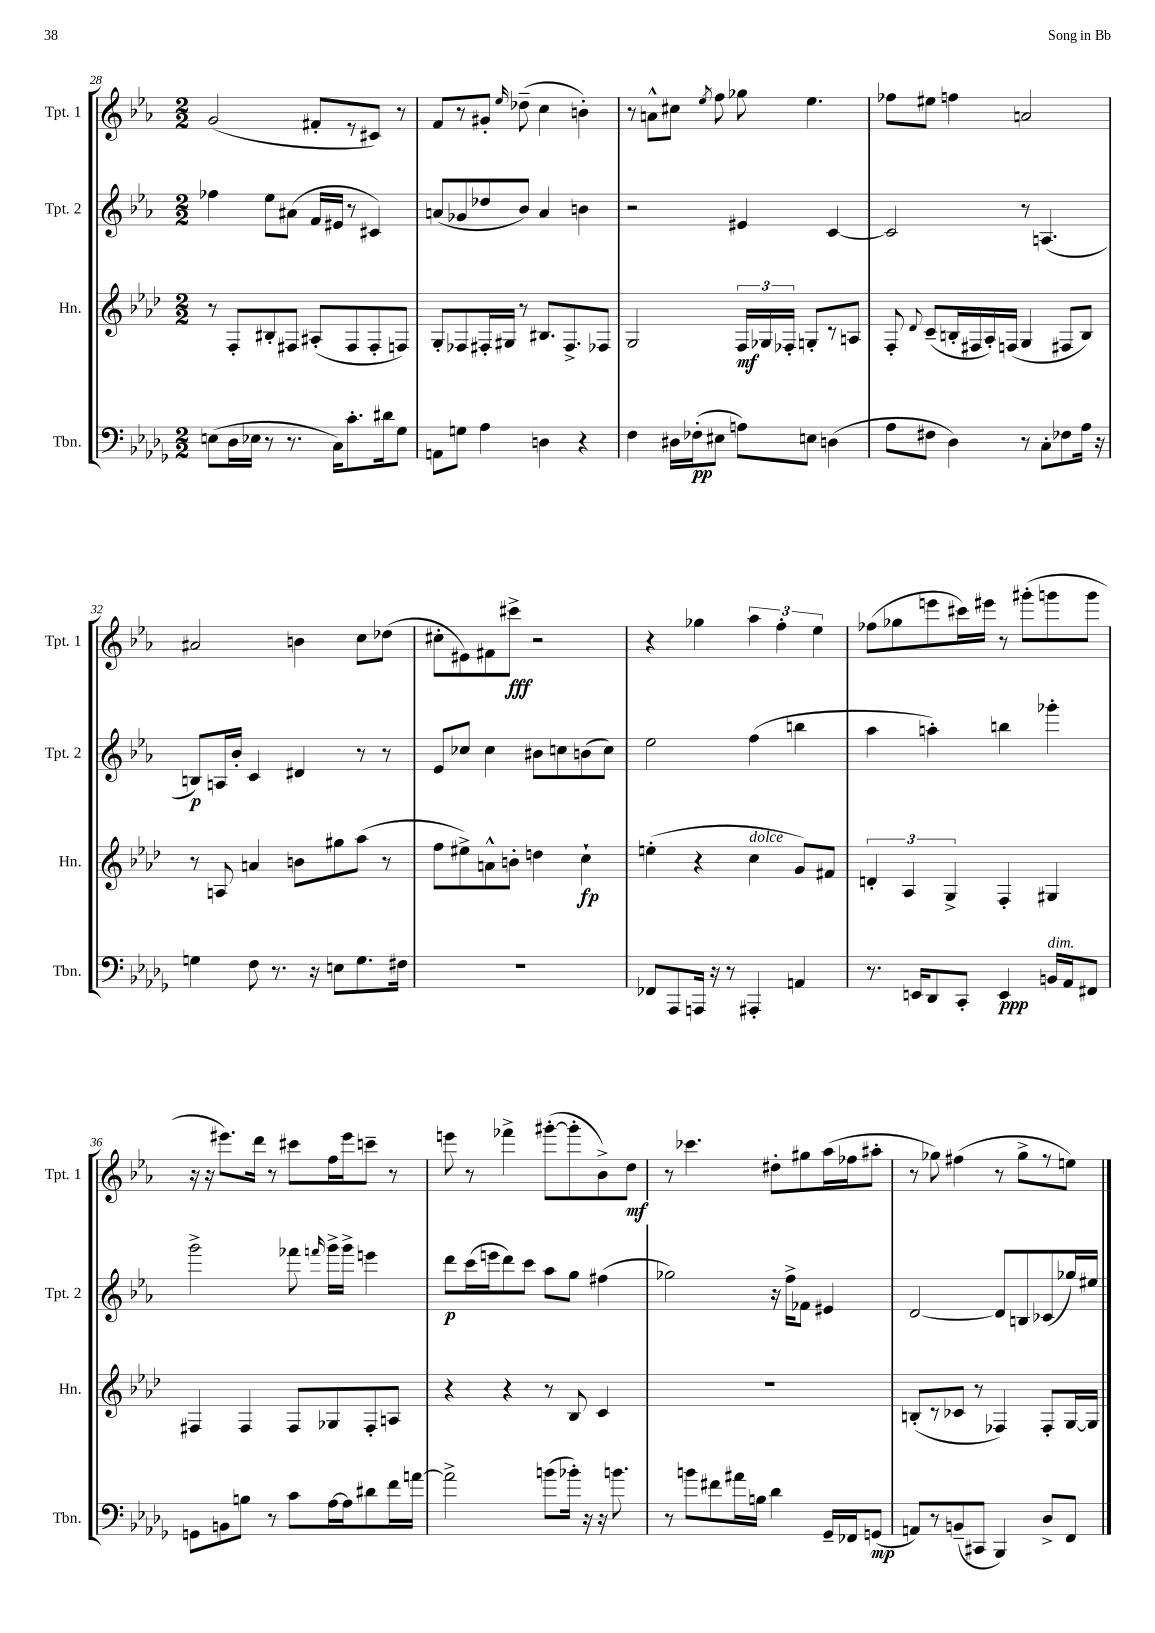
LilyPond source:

<<
\new StaffGroup <<
\new Staff = "s0" \with { instrumentName = "Tpt. 1" shortInstrumentName = "Tpt. 1" } {
    \clef treble \key ees \major \numericTimeSignature \time 2/2
    \autoBeamOff g'2( fis'8[-. r8 cis'8]) r8 |
    f'8[ r8 gis'8]-. \grace { ees''16 } des''8--( c''4 b'4-.) |
    r8 a'8[-^ cis''8] \acciaccatura { ees''8 } f''8 ges''8 ees''4. |
    fes''8[ eis''8] f''4 a'2 |
    ais'2 b'4 c''8[ des''8]( |
    cis''8[-. eis'8) fis'8 cis'''8]->\fff r2 |
    r4 ges''4 \tuplet 3/2 { aes''4 f''4-. ees''4 } |
    fes''8[( ges''8 e'''8 cis'''16) eis'''16] r8 gis'''8[-.( g'''8 g'''8] |
    r16 r16 eis'''8.[) d'''16] r8 cis'''8[ f''16 eis'''16 c'''8]-- r8 |
    e'''8 r8 fes'''4-> gis'''8[~-.( gis'''8-. bes'8->) d''8]\mf |
    r8 ces'''4. dis''8[-. gis''8 aes''16( fes''16 ais''8]-. |
    r8 ges''8) fis''4( r8 ges''8[-> r8 e''8]) \bar "|." |
}
\new Staff = "s1" \with { instrumentName = "Tpt. 2" shortInstrumentName = "Tpt. 2" } {
    \clef treble \key ees \major \numericTimeSignature \time 2/2
    \autoBeamOff fes''4 ees''8[ ais'8]( f'16[ eis'16] r8 cis'4) |
    a'8[( ges'8 des''8 bes'8]) a'4 b'4 |
    r2 eis'4 c'4~ |
    c'2 r8 a4.( |
    b8[\p) a16 bes'16]-. c'4 dis'4 r8 r8 |
    ees'8[ ces''8] ces''4 bis'8[ c''8 b'8( c''8]) |
    ees''2 f''4( b''4 |
    aes''4 a''4-.) b''4 ges'''4-. |
    g'''2-> fes'''8 \grace { f'''16 } g'''16[-> g'''16]-> e'''4 |
    d'''8[\p c'''16( e'''16 d'''8) c'''8] aes''8[ g''8] fis''4( |
    ges''2) r16 f''16[-> fes'8] eis'4 |
    d'2~ d'8[ b8 ces'8( ges''16) eis''16] \bar "|." |
}
\new Staff = "s2" \with { instrumentName = "Hn." shortInstrumentName = "Hn." } {
    \clef treble \key aes \major \numericTimeSignature \time 2/2
    \autoBeamOff r8 f8[-. bis8-. fis8] ais8[-.( fis8 fis8-. f8]) |
    g8[-. fes8 fis16-. gis16] r8 bis8.[ fis8.-> fes8] |
    g2 \tuplet 3/2 { f16[\mf ges16 fes16]-. } g8[-. r8 a8] |
    f8-. \appoggiatura { des'8 } c'8[--( b16-. fis16 aes16-.) f16]( g4 fis8[ b8]) |
    r8 a8 a'4 b'8[ gis''8 aes''8]( r8 |
    f''8[ eis''8->) a'8-^ b'8]-. d''4 c''4-!\fp |
    e''4-.( r4 c''4^\markup { \italic "dolce" } g'8[) fis'8] |
    \tuplet 3/2 { d'4-. aes4 g4-> } f4-. gis4 |
    fis4 fis4 fis8[ ges8 fis8-. a8] |
    r4 r4 r8 bes8 c'4 |
    R1 |
    b8[-.( r8 ces'8] r8 fes4) fes8[-. g16~ g16] \bar "|." |
}
\new Staff = "s3" \with { instrumentName = "Tbn." shortInstrumentName = "Tbn." } {
    \clef bass \key des \major \numericTimeSignature \time 2/2
    \autoBeamOff e8[( des16 ees16] r8 r8. c16[) c'8.-. dis'16 ges8] |
    a,8[ g8] aes4 d4 r4 |
    f4 dis16[ fes16-.\pp( eis8] a8[) e8] d4( |
    aes8[ fis8] des4) r8 c8[-. fes8 aes16] r16 |
    g4 f8 r8. r16 e8[ g8. fis16] |
    R1 |
    fes,8[ aes,,8 a,,16] r16 r8 ais,,4-. a,4 |
    r8. e,16[ des,8 c,8]-. e,4\ppp b,16[^\markup { \italic "dim." } aes,16 fis,8] |
    g,8[ b,8 b8] r8 c'8[ aes16~ aes16 dis'8 f'16 a'16]~ |
    a'2-> b'8[( bes'16]-.) r16 r16 b'8. |
    r8 b'8[ fis'8 ais'16 b16] des'4 ges,16[-- fes,16 g,8]\mp( |
    a,8[) r8 b,8--( cis,8] bes,,4) des8[-> f,8] \bar "|." |
}
>>
>>
\layout { \context { \Score currentBarNumber = #28 } }
